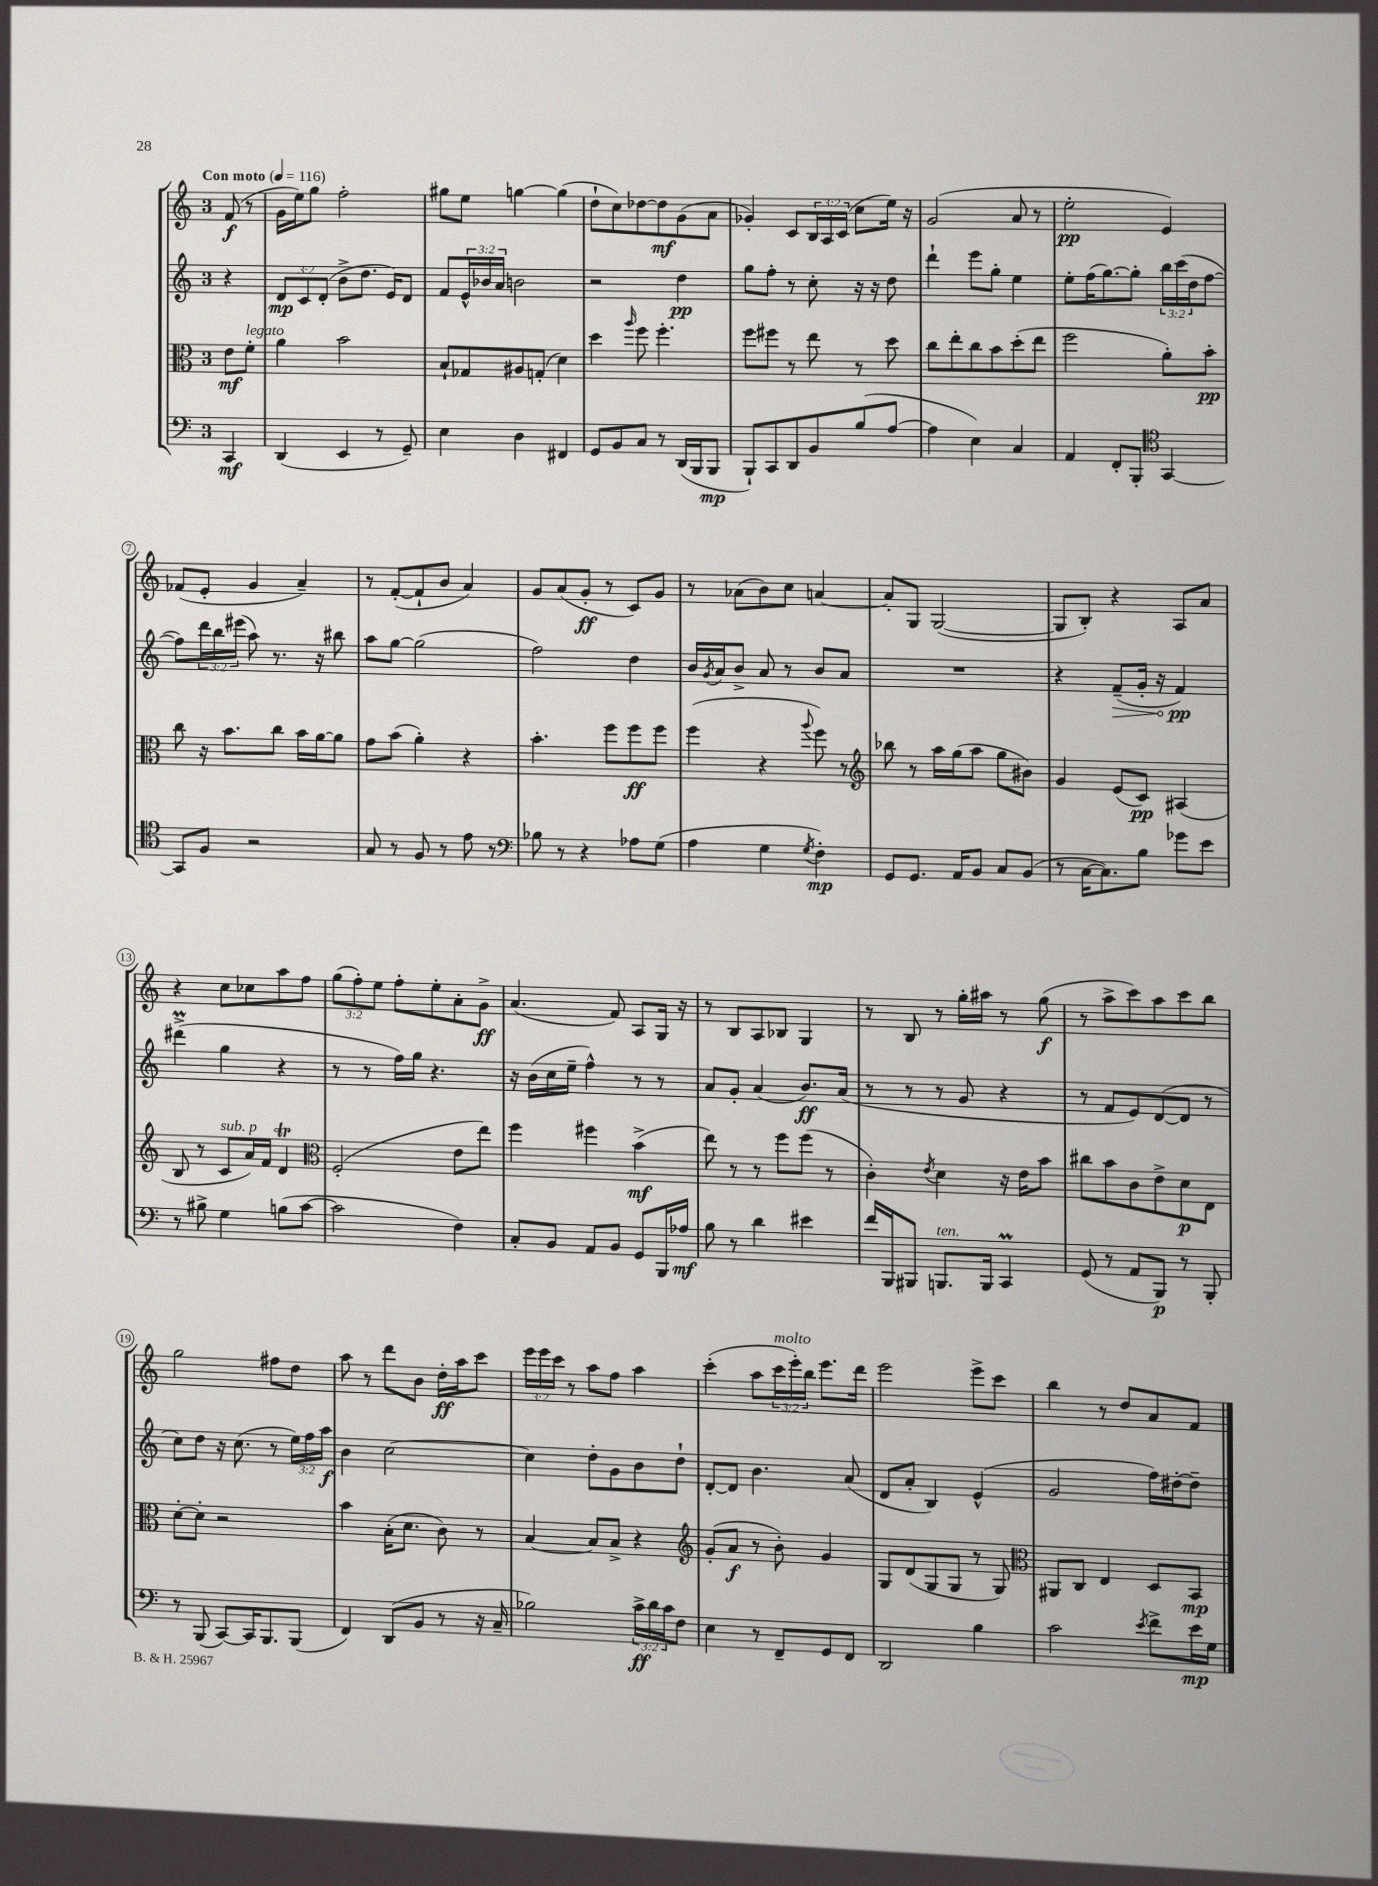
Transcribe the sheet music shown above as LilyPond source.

<<
\new StaffGroup <<
\new Staff = "s0" {
    \clef treble \key c \major \once \override Staff.TimeSignature.style = #'single-digit \time 3/4 \override Staff.TupletNumber.text = #tuplet-number::calc-fraction-text \partial 4 \tempo "Con moto" 4 = 116
    f'8\f( r8 |
    g'16 e''16) g''8 f''2-. |
    gis''8 e''8 g''4~ g''4( |
    d''8-! c''8) des''8~ des''8\mf g'8( a'8 |
    ges'4-.) c'8 \tuplet 3/2 { b16 a16 c'16( } c''8 e''16) r16 |
    g'2( a'8 r8 |
    e''2-.\pp e'4) |
    fes'8( e'8-. g'4 a'4--) |
    r8 f'8~-.( f'8-! b'8 a'4) |
    g'8 a'8( g'8-.\ff r8 c'8) g'8 |
    r8 aes'8( b'8) c''8 a'4~ |
    a'8-. g8 g2~( |
    g8 b8-.) r4 a8 a'8 |
    r4 c''8 ces''8 a''8 f''8 |
    \tuplet 3/2 { g''8( f''8-.) e''8 } f''8-. e''8-. a'8-. g'8->\ff |
    a'4.( f'8) a8 g16 r16 |
    r8 b8 a8 bes8 g4 |
    r8 b8 r8 g''16-. ais''16 r8 g''8\f( |
    r8 a''8-> c'''8) a''8 c'''8 b''8 |
    g''2 fis''8 d''8 |
    a''8 r8 d'''8 b'8 d''16-.\ff a''16 c'''8 |
    \tuplet 3/2 { e'''16 e'''16 c'''16 } r8 a''8 f''8 a''4 |
    c'''4-.( a''8 \tuplet 3/2 { c'''16^\markup { \italic "molto" } e'''16-.) b''16 } e'''8. d'''16 |
    e'''2 e'''8-> c'''8 |
    b''4 r8 d''8 a'8 f'8 \bar "|." |
}
\new Staff = "s1" {
    \clef treble \key c \major \once \override Staff.TimeSignature.style = #'single-digit \time 3/4 \override Staff.TupletNumber.text = #tuplet-number::calc-fraction-text \partial 4
    r4 |
    \tuplet 3/2 { d'8\mp c'8 d'8-.( } b'8-> d''8. e'16) d'8 |
    f'8 \tuplet 3/2 { e'16-^ bes'16 a'16 } b'2 |
    r2 d''4\pp |
    g''8 f''8-. r8 c''8-. r16 r16 d''8 |
    d'''4-! e'''8 g''8-. e''4 |
    e''8-. f''16( g''8.~) g''8-. \tuplet 3/2 { b''16 c'''16( d''16 } f''8~ |
    f''8) \tuplet 3/2 { d'''16 b''16 eis'''16( } a''8) r8. r16 bis''8 |
    a''8 g''8~ g''2( |
    f''2) d''4 |
    b'16 \acciaccatura { g'8 } a'16 b'8-> a'8 r8 b'8 a'8 |
    R2. |
    r4 \once \override Hairpin.circled-tip = ##t f'8--\>( g'16-. r16 f'4\pp\!) |
    dis'''4->\prall( g''4 r4 |
    r8 r8 f''16) g''16 r4. |
    r16 b'16( c''16 e''16-- f''4-^) r8 r8 |
    a'8 g'8-. a'4( b'8.\ff) a'16( |
    r8 r8 r8 g'8 r4 |
    r8 f'8 e'8) d'8~( d'8 r8 |
    c''8) d''8 r16 c''8.( r8 \tuplet 3/2 { e''16) f''16 a''16\f } |
    b'4 c''2~ |
    c''4 d''8-. g'8 b'8 d''8-! |
    d'8~-. d'8 b'4. a'8( |
    d'8 a'8-. b4) e'4-^( |
    g'2 f''16) dis''16~-. dis''8-- \bar "|." |
}
\new Staff = "s2" {
    \clef alto \key c \major \once \override Staff.TimeSignature.style = #'single-digit \time 3/4 \partial 4
    e'8\mf f'8-.^\markup { \italic "legato" } |
    a'4 b'2 |
    b8-! ges8 ais8 g8-.( d'4) |
    d''4 \grace { a''16 } f''8 f''4.-. |
    f''8 fis''8 r8 e''8 r8 d''8 |
    c''8 e''8-. c''8 b'8 d''8-.( e''8 |
    f''2 a'8-.) b'8-.\pp |
    c''8 r16 b'8. c''8 b'16 a'16~ a'8 |
    g'8 b'8( a'4-.) r4 |
    b'4.-. f''8 f''8\ff f''8 |
    f''4( r4 \appoggiatura { a''8 } f''8) r8 |
    \clef treble bes''8 r8 a''16 g''16( a''8 g''8 bis'8) |
    g'4 e'8( c'8\pp) ais4( |
    b8 r8 c'8^\markup { \italic "sub. p" } a'16) f'16 d'4\trill |
    \clef alto f2-.( e'8 e''8) |
    f''4 fis''4 b'4->\mf( |
    e''8) r8 r8 f''8 f''8( r8 |
    c'4-.) \acciaccatura { e'8 } d'4 r16 e'16 b'8 |
    cis''8 b'8 c'8 e'8-> d'8\p e8 |
    d'8~-. d'8-. r2 |
    b'4 b16-.( d'8. c'8) r8 |
    b4~ b8 b8-> r4 |
    \clef treble g'8-.( a'8\f r8 b'8-.) g'4 |
    g8 d'8( g8 g8 r8 g8) |
    \clef alto ais,8 c8 e4 d8 b,8\mp \bar "|." |
}
\new Staff = "s3" {
    \clef bass \key c \major \once \override Staff.TimeSignature.style = #'single-digit \time 3/4 \override Staff.TupletNumber.text = #tuplet-number::calc-fraction-text \partial 4
    c,4\mf |
    d,4( e,4 r8 g,8--) |
    e4 d4 fis,4 |
    g,8 b,8 c8 r8 d,16( b,,16 b,,8\mp |
    b,,8-!) c,8 d,8 b,8 b8( a8~ |
    a4 e4) c4 |
    a,4 f,8-. b,,8-. \clef tenor g,4~ |
    g,8 f8 r2 |
    g8 r8 f8 r8 e'8 r8 |
    \clef bass bes8 r8 r4 aes8 g8( |
    a4 g4 \acciaccatura { g8 } f4-.\mp) |
    g,8 g,8. a,16 b,8 c8 b,8( |
    r8 c16~ c8.) b8 ges'8 e'8 |
    r8 bis8-> g4 b8( c'8~ |
    c'2 f4) |
    c8-. b,8 a,8 b,8 g,8 b,,16 aes16\mf |
    b8 r8 d'4 eis'4 |
    f'16 b,,16 bis,,8 b,,8.^\markup { \italic "ten." } b,,16 c,4\prall |
    g,8( r8 a,8 b,,8\p) r8 b,,8-. |
    r8 b,,8( c,8~) c,16 b,,8. b,,8( |
    f,4) d,8( b,8 r8 r16 c16-- |
    bes2) \tuplet 3/2 { c'16->\ff d'16 c'16 } f8 |
    e4 r8 f,8-- g,8 f,8 |
    d,2 b4 |
    c'2 \acciaccatura { e'8 } f'8-> e'16\mp g16 \bar "|." |
}
>>
>>
\layout { \context { \Score \override BarNumber.stencil = #(make-stencil-circler 0.1 0.3 ly:text-interface::print) } }
